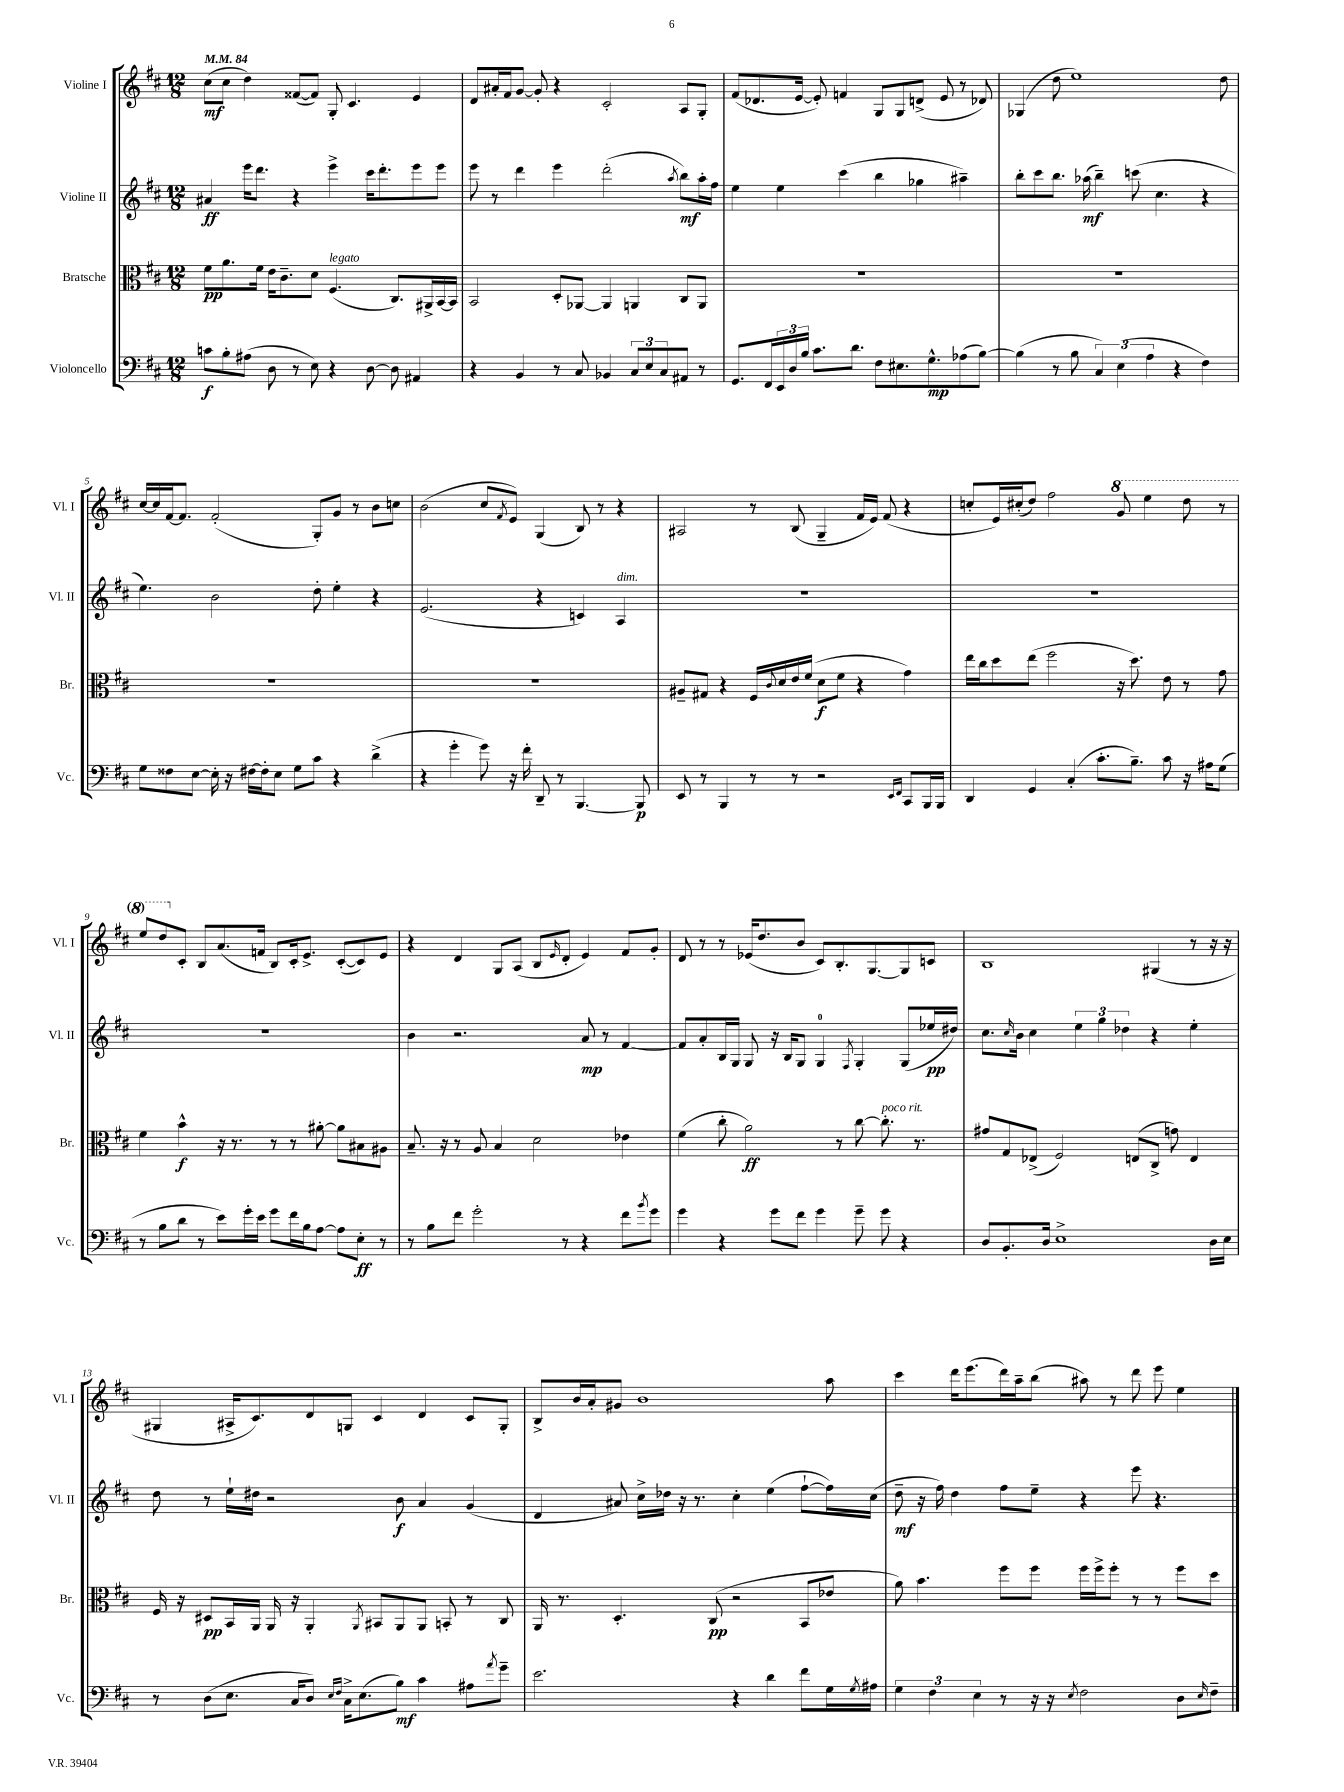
<<
\new StaffGroup <<
\new Staff = "s0" \with { instrumentName = "Violine I" shortInstrumentName = "Vl. I" } {
    \clef treble \key d \major \numericTimeSignature \time 12/8 \tempo 4 = 84
    cis''8\mf( cis''8 d''4) fisis'8~( fisis'8) g8-. cis'4. e'4 |
    d'8 ais'16-. fis'16 g'8~ g'8-. r4 cis'2-. a8 g8-. |
    fis'8( des'8. e'16~ e'8-.) f'4 g8 g8 d'8->( e'8 r8 des'8) |
    ges4( d''8 e''1) d''8 |
    cis''16~ cis''16 fis'16~ fis'8. fis'2-.( g8-.) g'8 r8 b'8 c''8 |
    b'2( cis''8 \acciaccatura { fis'8 } e'8) g4( b8) r8 r4 |
    ais2 r8 b8( g4-- fis'16 e'16) fis'8( r4 |
    c''8-. e'16) cis''16-.( d''8) fis''2 \ottava #1 g''8 e'''4 d'''8 r8 |
    e'''8 d'''8 \ottava #0 cis'8-. b8 a'8.( f'16 b8) cis'16-. e'8.-> cis'8~-.( cis'8) e'8 |
    r4 d'4 g8 a8( b8 \grace { e'16 } d'8-. e'4) fis'8 g'8-. |
    d'8 r8 r8 ees'16( d''8. b'8 cis'8) b8.-. g8.~ g8 c'8 |
    b1 gis4( r8 r16 r16 |
    gis4 ais16-> cis'8.) d'8 g8 cis'4 d'4 cis'8 g8-. |
    b8-> b'16 a'16-. gis'8 b'1 a''8 |
    cis'''4 d'''16 e'''8.( d'''16) a''16-- b''8( ais''8) r8 d'''8 e'''8 e''4 \bar "|." |
}
\new Staff = "s1" \with { instrumentName = "Violine II" shortInstrumentName = "Vl. II" } {
    \clef treble \key d \major \numericTimeSignature \time 12/8
    ais'4\ff e'''16 d'''8. r4 e'''4-> cis'''16 d'''8.-. e'''8 e'''8 |
    e'''8 r8 d'''4 e'''4 d'''2-.( \acciaccatura { a''8 } b''8\mf) a''16-. fis''16 |
    e''4 e''4 cis'''4( b''4 ges''4 ais''4--) |
    b''8-. cis'''8 b''8. aes''16\mf( b''4--) c'''8( cis''4. r4 |
    e''4.) b'2 d''8-. e''4-. r4 |
    e'2.( r4 c'4) a4^\markup { \italic "dim." } |
    R1. |
    R1. |
    R1. |
    b'4 r2. a'8\mp r8 fis'4~ |
    fis'8 a'8-. b16 g16 g8 r16 b16 g8 g4-0 \acciaccatura { fis8 } g4-. g8( ees''16\pp dis''16) |
    cis''8. \grace { cis''16 } b'16 cis''4 \tuplet 3/2 { e''4 g''4 des''4 } r4 e''4-. |
    d''8 r8 e''16-! dis''16 r2 b'8\f a'4 g'4( |
    d'4 ais'8) cis''16-> des''16 r16 r8. cis''4-. e''4( fis''8~-! fis''16) cis''16( |
    d''8--\mf r16 fis''16) d''4 fis''8 e''8-- r4 e'''8 r4. \bar "|." |
}
\new Staff = "s2" \with { instrumentName = "Bratsche" shortInstrumentName = "Br." } {
    \clef alto \key d \major \numericTimeSignature \time 12/8
    fis'8\pp a'8. fis'16 e'16 cis'8.-- d'8 fis4.^\markup { \italic "legato" }( cis8.) ais,16-> b,16~ b,16 |
    b,2 d8-. aes,8~ aes,4 a,4 cis8 a,8 |
    R1. |
    R1. |
    R1. |
    R1. |
    ais8-- gis8 r4 fis16 \appoggiatura { cis'8 } d'16 e'16 fis'16( d'8\f fis'8 r4 g'4) |
    e''16 cis''16 d''8 e''8( fis''2 r16 d''8.) e'8 r8 g'8 |
    fis'4 b'4-^\f r16 r8. r8 r8 ais'8~-. ais'8 bis8 ais8 |
    b8.-- r16 r8 a8 b4 d'2 ees'4 |
    fis'4( cis''8-. a'2\ff) r8 cis''8~ cis''8.-.^\markup { \italic "poco rit." } r8. |
    gis'8 g8 ees8->( fis2) e8( cis8-> g'8) e4 |
    fis16 r16 dis8\pp b,16 a,16 a,16 r16 a,4-. \acciaccatura { a,8 } bis,8 a,8 a,8 b,8-. r8 cis8 |
    a,16 r8. d4.-. cis8\pp( r2 b,8 ees'8 |
    a'8) b'4. fis''8 fis''8 fis''16 fis''16-> fis''8-. r8 r8 fis''8 d''8 \bar "|." |
}
\new Staff = "s3" \with { instrumentName = "Violoncello" shortInstrumentName = "Vc." } {
    \clef bass \key d \major \numericTimeSignature \time 12/8
    c'8\f b8-. ais8( d8 r8 e8) r4 d8~ d8 ais,4 |
    r4 b,4 r8 cis8 bes,4 \tuplet 3/2 { cis8 e8 cis8 } ais,8 r8 |
    g,8. fis,16 \tuplet 3/2 { e,16 d16 b16 } cis'8. d'8. fis8 eis8. g8.-^\mp aes8( b8~) |
    b4( r8 b8 \tuplet 3/2 { cis4) e4( a4 } r4 fis4) |
    g8 fisis8 e8~ e16-. r16 fis16~ fis16-. e8 g8 cis'8 r4 d'4->( |
    r4 g'4-. g'8) r16 fis'16-. d,8-- r8 b,,4.~ b,,8\p |
    e,8 r8 b,,4 r8 r8 r2 \grace { e,16 fis,16 } cis,8 b,,16 b,,16 |
    d,4 g,4 cis4-.( cis'8.-. b8.--) cis'8 r16 ais16 g8( |
    r8 b8 d'8 r8 e'8) g'16-. e'16 g'8 fis'16 b16 a8~ a8 e8-.\ff r8 |
    r8 b8 fis'8 g'2-. r8 r4 fis'8 \acciaccatura { b'8 } g'8 |
    g'4 r4 g'8 fis'8 g'4 g'8-- g'8 r4 |
    d8 b,8.-. d16 e1-> d16 e16 |
    r8 d8( e8. cis16 d8) \grace { e16 fis16 } cis16-> e8.( b8\mf) cis'4 ais8 \acciaccatura { a'8 } g'8-- |
    e'2. r4 d'4 fis'8 g16 \acciaccatura { g8 } ais16 |
    \tuplet 3/2 { g4 fis4 e4 } r8 r16 r16 \acciaccatura { e8 } fis2 d8 \grace { e16 } fis8-- \bar "|." |
}
>>
>>
